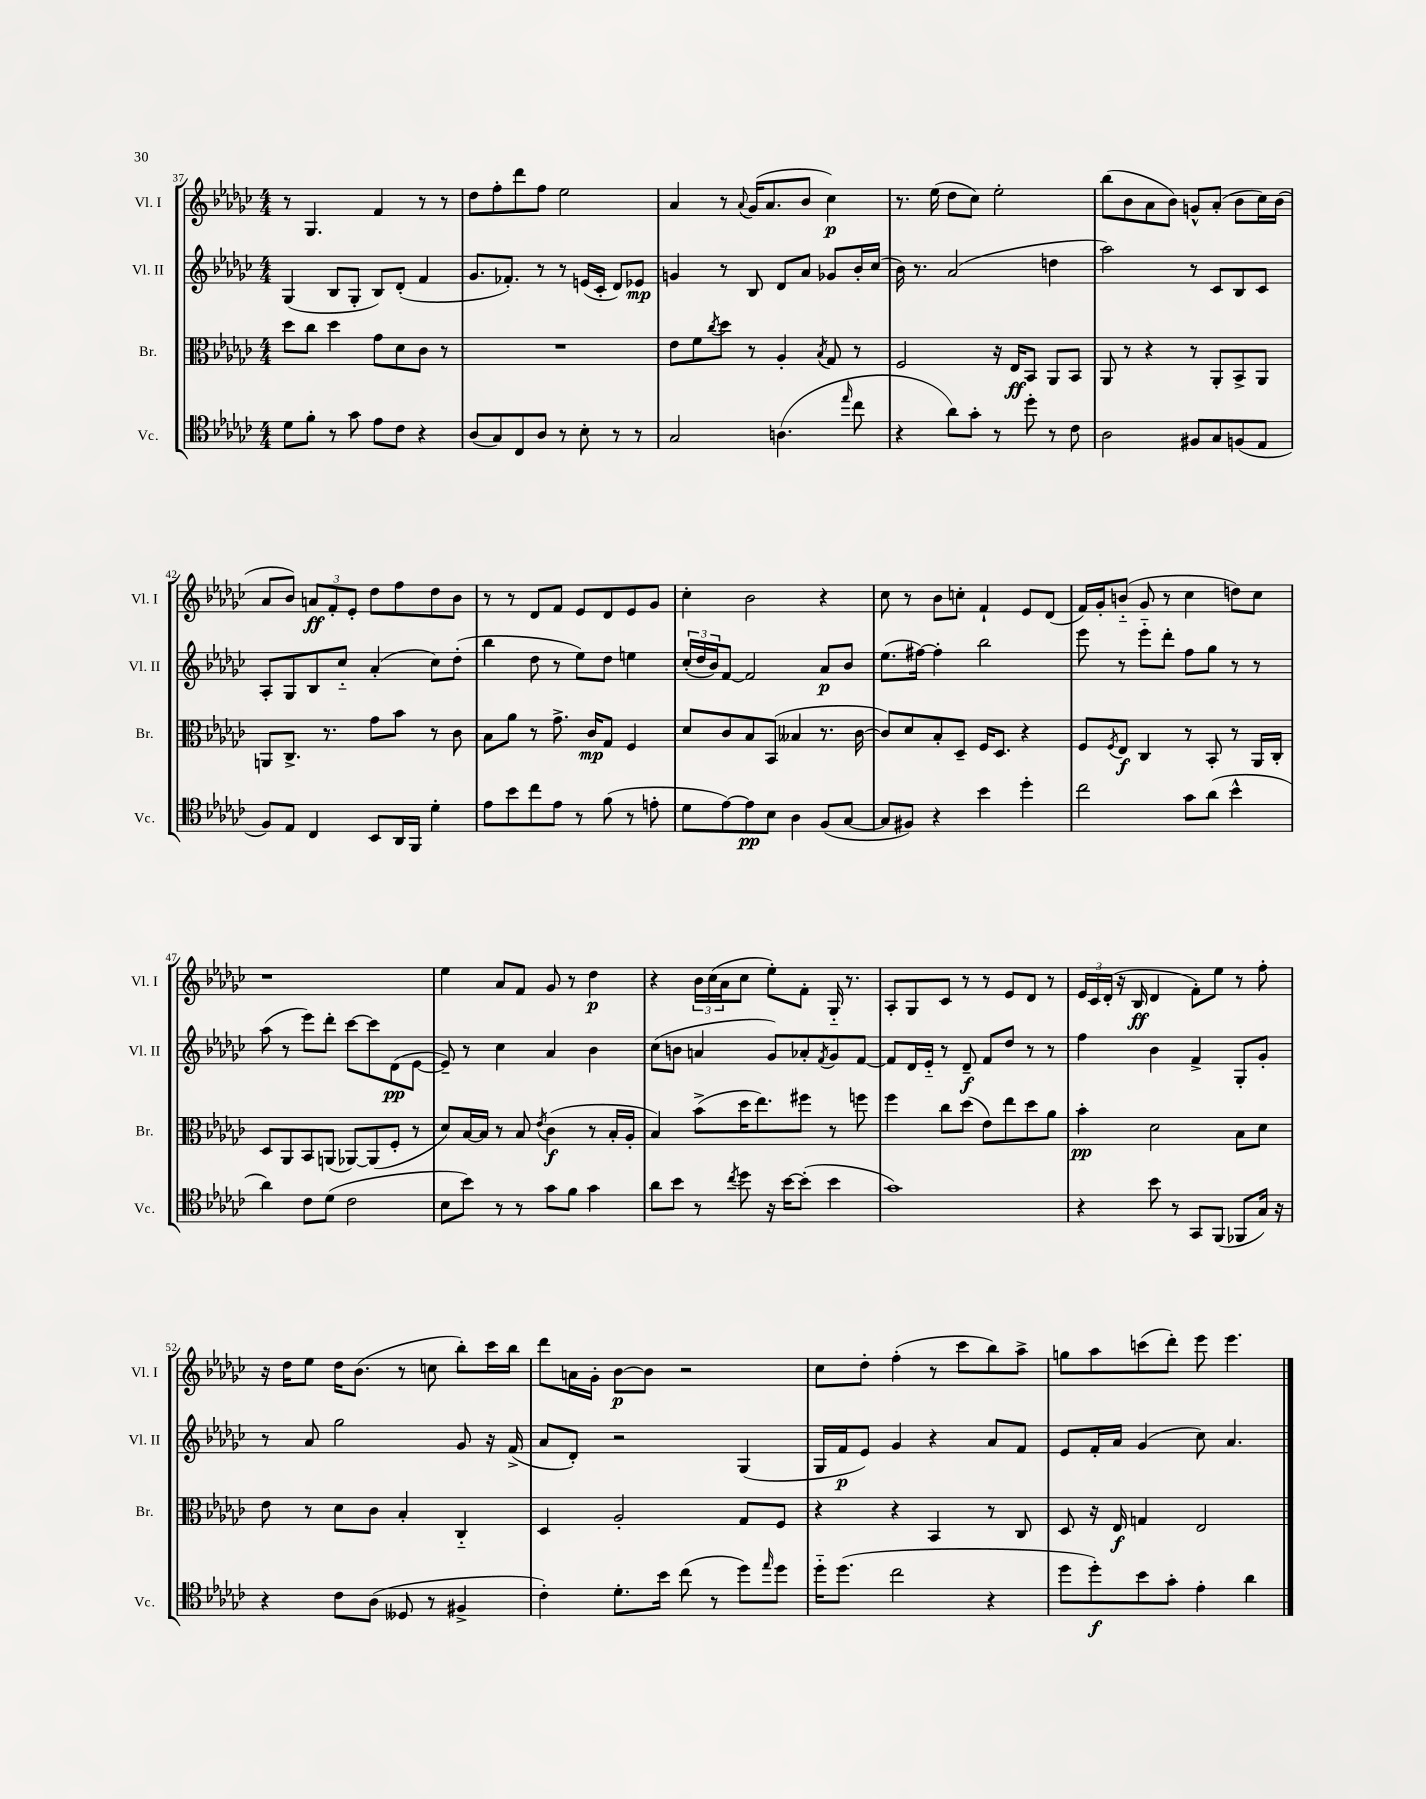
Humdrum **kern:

**kern	**kern	**kern	**kern
*staff4	*staff3	*staff2	*staff1
*clefC4	*clefC3	*clefG2	*clefG2
*k[b-e-a-d-g-c-]	*k[b-e-a-d-g-c-]	*k[b-e-a-d-g-c-]	*k[b-e-a-d-g-c-]
*M4/4	*M4/4	*M4/4	*M4/4
8d-	8dd-	(4G-	8r
8f'	8cc-	.	4.G-
8r	4dd-	8B-	.
8g-	.	8G-'	.
8e-	8g-	8B-)	4f
8c-	8d-	(8d-'	.
4r	8c-	4f	8r
.	8r	.	8r
=	=	=	=
(8A-	1r	8.g-	8dd-
8G-)	.	.	8ff'
.	.	8.f-')	.
8C-	.	.	8ddd-
8A-	.	8r	8ff
8r	.	8r	2ee-
8B-'	.	(16e	.
.	.	16c-'	.
8r	.	8d-)	.
8r	.	8e-	.
=	=	=	=
2G-	8e-	4g	4a-
.	8f	.	.
.	8qcc-	.	.
.	8dd-	8r	8r
.	.	.	8qqa-
.	8r	8B-	(16g-
.	.	.	8.a-
(4.A	4A-'	8d-	.
.	.	8a-	8b-
.	8qB-	.	.
.	8G-	8g-	4cc-)
16qqee-	.	.	.
8cc-	8r	16b-'	.
.	.	(16cc-	.
=	=	=	=
4r	2F	16b-)	8.r
.	.	8.r	.
.	.	.	(16ee-
8a-)	.	(2a-	8dd-
8g-'	.	.	8cc-)
8r	16r	.	2ee-'
.	16E-	.	.
8dd-'	8BB-	.	.
8r	8AA-	4dd	.
8c-	8BB-	.	.
=	=	=	=
2A-	8AA-	2aa-)	(8bb-
.	8r	.	8b-
.	4r	.	8a-
.	.	.	8b-)
8F#	8r	8r	8g^^
8G-	8AA-'	8c-	(8a-'
(8F	8BB-^	8B-	8b-
8E-	8AA-	8c-	16cc-)
.	.	.	(16b-
=	=	=	=
8F)	8AA	8A-'	8a-
8E-	8.C-^	8G-	8b-)
4C-	.	8B-	12a
.	8.r	.	.
.	.	.	12f'
.	.	8cc-'~	.
.	.	.	12e-'
8BB-	8g-	(4a-'	8dd-
16AA-	8b-	.	8ff
16FF	.	.	.
4d-'	8r	8cc-)	8dd-
.	8c-	(8dd-'	8b-
=	=	=	=
8e-	8B-	4bb-	8r
8b-	8a-	.	8r
8cc-	8r	8dd-	8d-
8e-	8.g-^	8r	8f
8r	.	8ee-)	8e-
.	16c-	.	.
(8f	8G-	8dd-	8d-
8r	4F	4ee	8e-
8e'	.	.	8g-
=	=	=	=
8d-	8d-	(24cc-'	4cc-'
.	.	24dd-	.
.	.	24b-)	.
[8e-)	8c-	[8f	.
8e-]	8B-	2f]	2b-
8B-	(8BB-	.	.
4A-	4B--	.	.
(8F	8.r	8a-	4r
[8G-	.	8b-	.
.	[16c-	.	.
=	=	=	=
8G-]	8c-])	(8.ee-	8cc-
8F#)	8d-	.	8r
.	.	[16ff#)	.
4r	8B-'	4ff#']	8b-
.	8D-~	.	8cc'
4b-	16F	2bb-	4f`
.	8.D-	.	.
4dd-'	4r	.	8e-
.	.	.	(8d-
=	=	=	=
2cc-	8F	8eee-	16f)
.	.	.	16g-'
.	8qF	.	.
.	8E-	8r	(8b'~
.	4C-	8eee-'~	8g-
.	.	8ddd-'	8r
8g-	8r	8ff	4cc-
(8a-	8BB-'	8gg-	.
4b-^^	8r	8r	8dd)
.	16AA-	8r	8cc-
.	16C-'	.	.
=	=	=	=
4a-)	8D-	(8aa-	1r
.	8AA-	8r	.
8c-	8BB-	8eee-)	.
(8d-	(8AA	8ddd-'	.
2c-	[8AA-)	[8ccc-	.
.	(8AA-]	8ccc-]	.
.	8F'	(8d-	.
.	8r	[8e-	.
=	=	=	=
8B-	8d-)	8e-~])	4ee-
8b-)	[16B-	8r	.
.	16B-]	.	.
8r	8r	4cc-	8a-
8r	8B-	.	8f
.	8qe-	.	.
8g-	(4c-	4a-	8g-
8f	.	.	8r
4g-	8r	4b-	4dd-
.	16B-'	.	.
.	16A-'	.	.
=	=	=	=
8a-	4B-)	(8cc-	4r
8b-	.	8b	.
8r	(8b-^	4a	24b-
.	.	.	(24cc-
.	.	.	24a-
8qcc-	.	.	.
8dd-	16dd-	.	8cc-
.	8.ee-)	.	.
16r	.	8g-)	8ee-')
[16b-	.	.	.
(8b-']	8ff#	8a-'	8f'
.	.	8qf	.
4b-	8r	8g-	16G-'~
.	.	.	8.r
.	8ff	[8f	.
=	=	=	=
1g-)	4ff	8f]	8A-'
.	.	16d-	8G-
.	.	16e-'~	.
.	8cc-	8r	8c-
.	(8dd-	8d-~	8r
.	8e-)	8f	8r
.	8ee-	8dd-	8e-
.	8dd-	8r	8d-
.	8a-	8r	8r
=	=	=	=
4r	4b-'	4ff	24e-
.	.	.	24c-
.	.	.	(24d-'
.	.	.	16r
.	.	.	16B-
8b-	2d-	4b-	4d-
8r	.	.	.
8GG-	.	4f^	8f')
(8FF	.	.	8ee-
8FF-	8B-	8G-'	8r
16G-)	8d-	8g-'	8ff'
16r	.	.	.
=	=	=	=
4r	8e-	8r	16r
.	.	.	16dd-
.	8r	8a-	8ee-
8c-	8d-	2gg-	16dd-
.	.	.	(8.b-
(8A-	8c-	.	.
8D--	4B-'	.	8r
8r	.	.	8cc
4F#^	4C-'~	8g-	8bb-')
.	.	16r	16ccc-
.	.	(16f^	16bb-
=	=	=	=
4c-')	4D-	8a-	8ddd-
.	.	8d-')	16a
.	.	.	16g-'
8.d-'	2A-'	2r	[8b-
.	.	.	8b-]
16b-	.	.	.
(8cc-	.	.	2r
8r	.	.	.
8dd-)	8G-	(4G-	.
16qqee-	.	.	.
8dd-	8F	.	.
=	=	=	=
16dd-'~	4r	16G-	8cc-
(8.dd-	.	16f	.
.	.	8e-)	8dd-'
2cc-	4r	4g-	(4ff'
.	4BB-	4r	8r
.	.	.	8ccc-
4r	8r	8a-	8bb-)
.	8C-	8f	8aa-^
=	=	=	=
8dd-	8D-	8e-	8gg
8dd-')	16r	16f'	8aa-
.	16E-	16a-	.
8b-	4G	(4g-	(8ccc
8g-'	.	.	8ddd-')
4e-'	2E-	8cc-)	8eee-
.	.	4.a-	4.eee-
4a-	.	.	.
==	==	==	==
*-	*-	*-	*-
